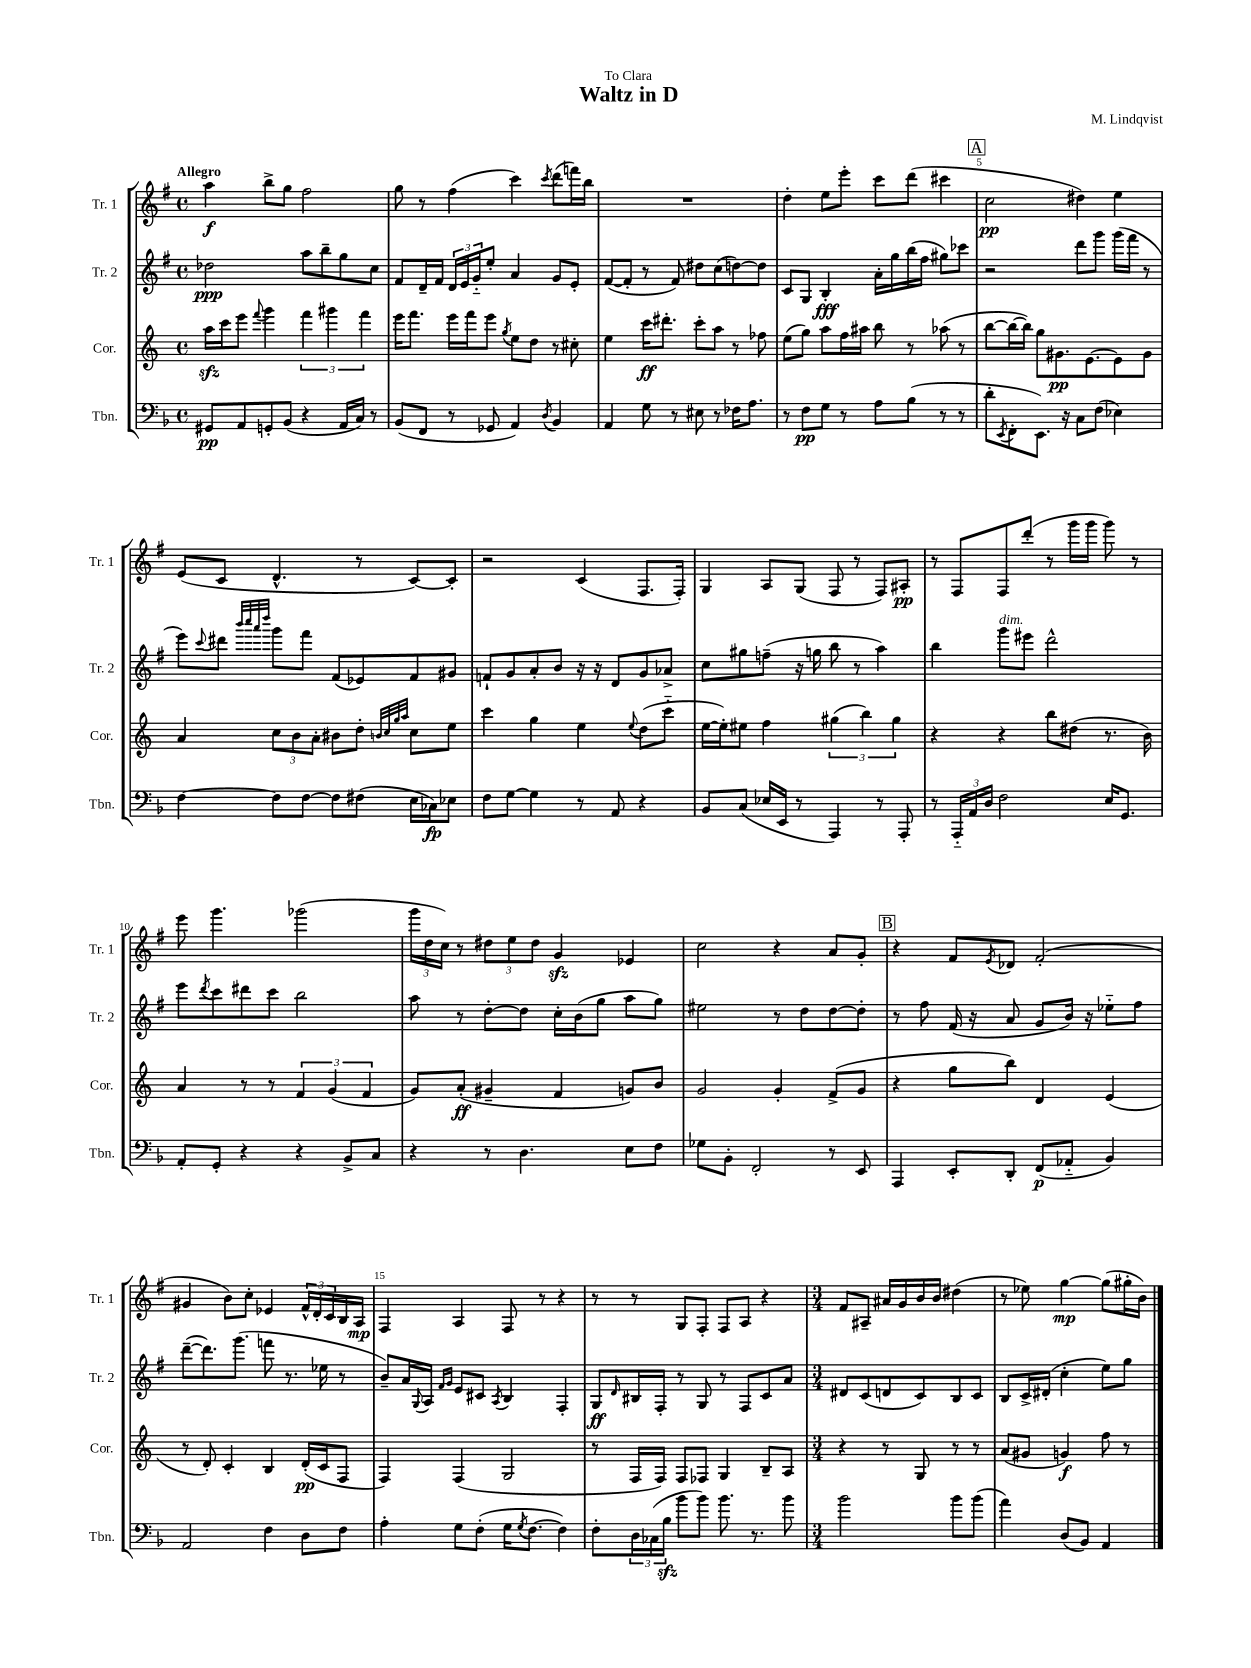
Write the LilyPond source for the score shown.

\header { title = "Waltz in D" composer = "M. Lindqvist" dedication = "To Clara" }
<<
\new StaffGroup <<
\new Staff = "s0" \with { instrumentName = "Tr. 1" shortInstrumentName = "Tr. 1" } {
    \clef treble \key g \major \defaultTimeSignature \time 4/4 \tempo "Allegro"
    a''4\f b''8-> g''8 fis''2 |
    g''8 r8 fis''4( c'''4) \acciaccatura { c'''8 } d'''8( f'''16) b''16 |
    R1 |
    d''4-. e''8 e'''8-. c'''8 d'''8( cis'''4 |
    \mark \markup { \box "A" } c''2\pp dis''4) e''4 |
    e'8( c'8 d'4.-^ r8 c'8~) c'8-. |
    r2 c'4( fis8. fis16-.) |
    g4 a8 g8( fis8 r8 fis8) ais8-.\pp |
    r8 fis8 fis8 d'''8-.( r8 g'''16 g'''16 g'''8) r8 |
    e'''8 g'''4. ges'''2( |
    \tuplet 3/2 { g'''16 d''16 c''16) } r8 \tuplet 3/2 { dis''8 e''8 dis''8 } g'4\sfz ees'4 |
    c''2 r4 a'8 g'8-. |
    \mark \markup { \box "B" } r4 fis'8 \acciaccatura { e'8 } des'8 fis'2-.( |
    gis'4 b'8) c''8-. ees'4 \tuplet 3/2 { fis'16-^ d'16-. c'16 } b16 a16\mp |
    fis4 a4 fis8 r8 r4 |
    r8 r8 g8 fis8-. fis8 a8 r4 |
    \numericTimeSignature \time 3/4 fis'8 ais8-- ais'16 g'16 b'16 b'16 dis''4( |
    r8 ees''8) g''4~\mp g''8( gis''16-. b'16) \bar "|." |
}
\new Staff = "s1" \with { instrumentName = "Tr. 2" shortInstrumentName = "Tr. 2" } {
    \clef treble \key g \major \defaultTimeSignature \time 4/4
    des''2\ppp a''8 b''8-- g''8 c''8 |
    fis'8 d'16-- fis'16 \tuplet 3/2 { d'16 e'16 g'16-_ } e''8-. a'4 g'8 e'8-. |
    fis'8~( fis'8-. r8 fis'8) dis''8 c''8( d''8~) d''8 |
    c'8 g8 b4-.\fff a'16-. g''16 b''16( fis''16 gis''8) ces'''8 |
    \mark \markup { \box "A" } r2 d'''8 g'''8 g'''16( fis'''16 r8 |
    e'''8) \appoggiatura { c'''8 } dis'''8 \grace { b'''32 c''''32 a'''32 d''''32 } g'''8 fis'''8 fis'8( ees'8) fis'8 gis'8 |
    f'8-! g'8 a'8-. b'8 r16 r16 d'8 g'8 aes'8-> |
    c''8 gis''8 f''8--( r16 g''16 b''8 r8 a''4) |
    b''4 g'''8^\markup { \italic "dim." } eis'''8 d'''2-^ |
    e'''8 \acciaccatura { d'''8 } c'''8 dis'''8 c'''8 b''2 |
    a''8 r8 d''8~-. d''8 c''16-. b'16( g''8 a''8 g''8) |
    eis''2 r8 d''8 d''8~ d''8-. |
    \mark \markup { \box "B" } r8 fis''8 fis'16( r16 a'8 g'8 b'16) r16 ees''8-_ fis''8 |
    d'''8~--( d'''8.) g'''8.( f'''8 r8. ees''16 r8 |
    b'8--) a'16 \appoggiatura { g8 } a16 \grace { fis'16 g'16 } e'8 cis'8 \acciaccatura { a8 } b4 fis4-. |
    g8\ff \grace { d'16 } bis16 fis16-. r8 g8 r8 fis8 c'8 a'8 |
    \numericTimeSignature \time 3/4 dis'8 c'8( d'8 c'8) b8 c'8 |
    b8 c'16-> dis'16-.( c''4-. e''8) g''8 \bar "|." |
}
\new Staff = "s2" \with { instrumentName = "Cor." shortInstrumentName = "Cor." } {
    \clef treble \key c \major \defaultTimeSignature \time 4/4
    a''16\sfz c'''16 e'''8 \appoggiatura { f'''8 } g'''4 \tuplet 3/2 { f'''4 gis'''4 f'''4 } |
    e'''16 f'''8. e'''16 f'''16 e'''8 \acciaccatura { g''8 } e''8 d''8 r8 cis''8-. |
    e''4 c'''16\ff dis'''8.-. c'''8-. a''8 r8 fes''8 |
    e''8( g''8) a''8 f''16 ais''16 b''8 r8 aes''8( r8 |
    \mark \markup { \box "A" } b''8~ b''16~ b''16) g''8 gis'8.\pp e'8.~ e'8 gis'8 |
    a'4 \tuplet 3/2 { c''8 b'8 a'8-. } bis'8 d''8-. \grace { b'32 c''32 g''32 a''32 } c''8 e''8 |
    c'''4 g''4 e''4 \appoggiatura { e''8 } d''8( c'''8-_ |
    e''16~ e''16-.) eis''8 f''4 \tuplet 3/2 { gis''4( b''4) gis''4 } |
    r4 r4 b''8 dis''8( r8. b'16) |
    a'4 r8 r8 \tuplet 3/2 { f'4 g'4( f'4 } |
    g'8) a'8-.\ff( gis'4-- f'4 g'8) b'8 |
    g'2 g'4-. f'8->( g'8 |
    \mark \markup { \box "B" } r4 g''8 b''8) d'4 e'4( |
    r8 d'8-.) c'4-. b4 d'16-.\pp( c'16 f8 |
    f4) f4( g2 |
    r8 f16 f16) f8 fes8 g4 b8-- a8 |
    \numericTimeSignature \time 3/4 r4 r8 g8 r8 r8 |
    a'8( gis'8 g'4\f) f''8 r8 \bar "|." |
}
\new Staff = "s3" \with { instrumentName = "Tbn." shortInstrumentName = "Tbn." } {
    \clef bass \key f \major \defaultTimeSignature \time 4/4
    gis,8\pp a,8 g,8-. bes,8( r4 a,16 c16) r8 |
    bes,8( f,8 r8 ges,8 a,4) \acciaccatura { d8 } bes,4 |
    a,4 g8 r8 eis8 r8 fes16 a8. |
    r8 f8\pp g8 r8 a8 bes8( r8 r8 |
    \mark \markup { \box "A" } d'8-. \acciaccatura { e,8 } f,8-. e,8.) r16 c8 f8( ees4) |
    f4~ f8 f8~ f8 fis8( e16 ces16\fp) ees8 |
    f8 g8~ g4 r8 a,8 r4 |
    bes,8 c8( ees16 e,16 r8 a,,4) r8 a,,8-. |
    r8 \tuplet 3/2 { a,,16-_ a,16 d16 } f2 e16 g,8. |
    a,8-. g,8-. r4 r4 bes,8-> c8 |
    r4 r8 d4. e8 f8 |
    ges8 bes,8-. f,2-. r8 e,8 |
    \mark \markup { \box "B" } a,,4 e,8-. d,8-. f,8\p( aes,8-_ bes,4) |
    a,2 f4 d8 f8 |
    a4-. g8 f8-.( g16 \acciaccatura { g8 } f8.~ f4) |
    f8-. \tuplet 3/2 { d16 ces16( bes16\sfz } bes'8 bes'8) bes'8. r8. bes'8 |
    \numericTimeSignature \time 3/4 bes'2 bes'8 bes'8( |
    a'4) d8( bes,8) a,4 \bar "|." |
}
>>
>>
\layout { \context { \Score \override BarNumber.break-visibility = ##(#f #t #t) barNumberVisibility = #(every-nth-bar-number-visible 5) } }
